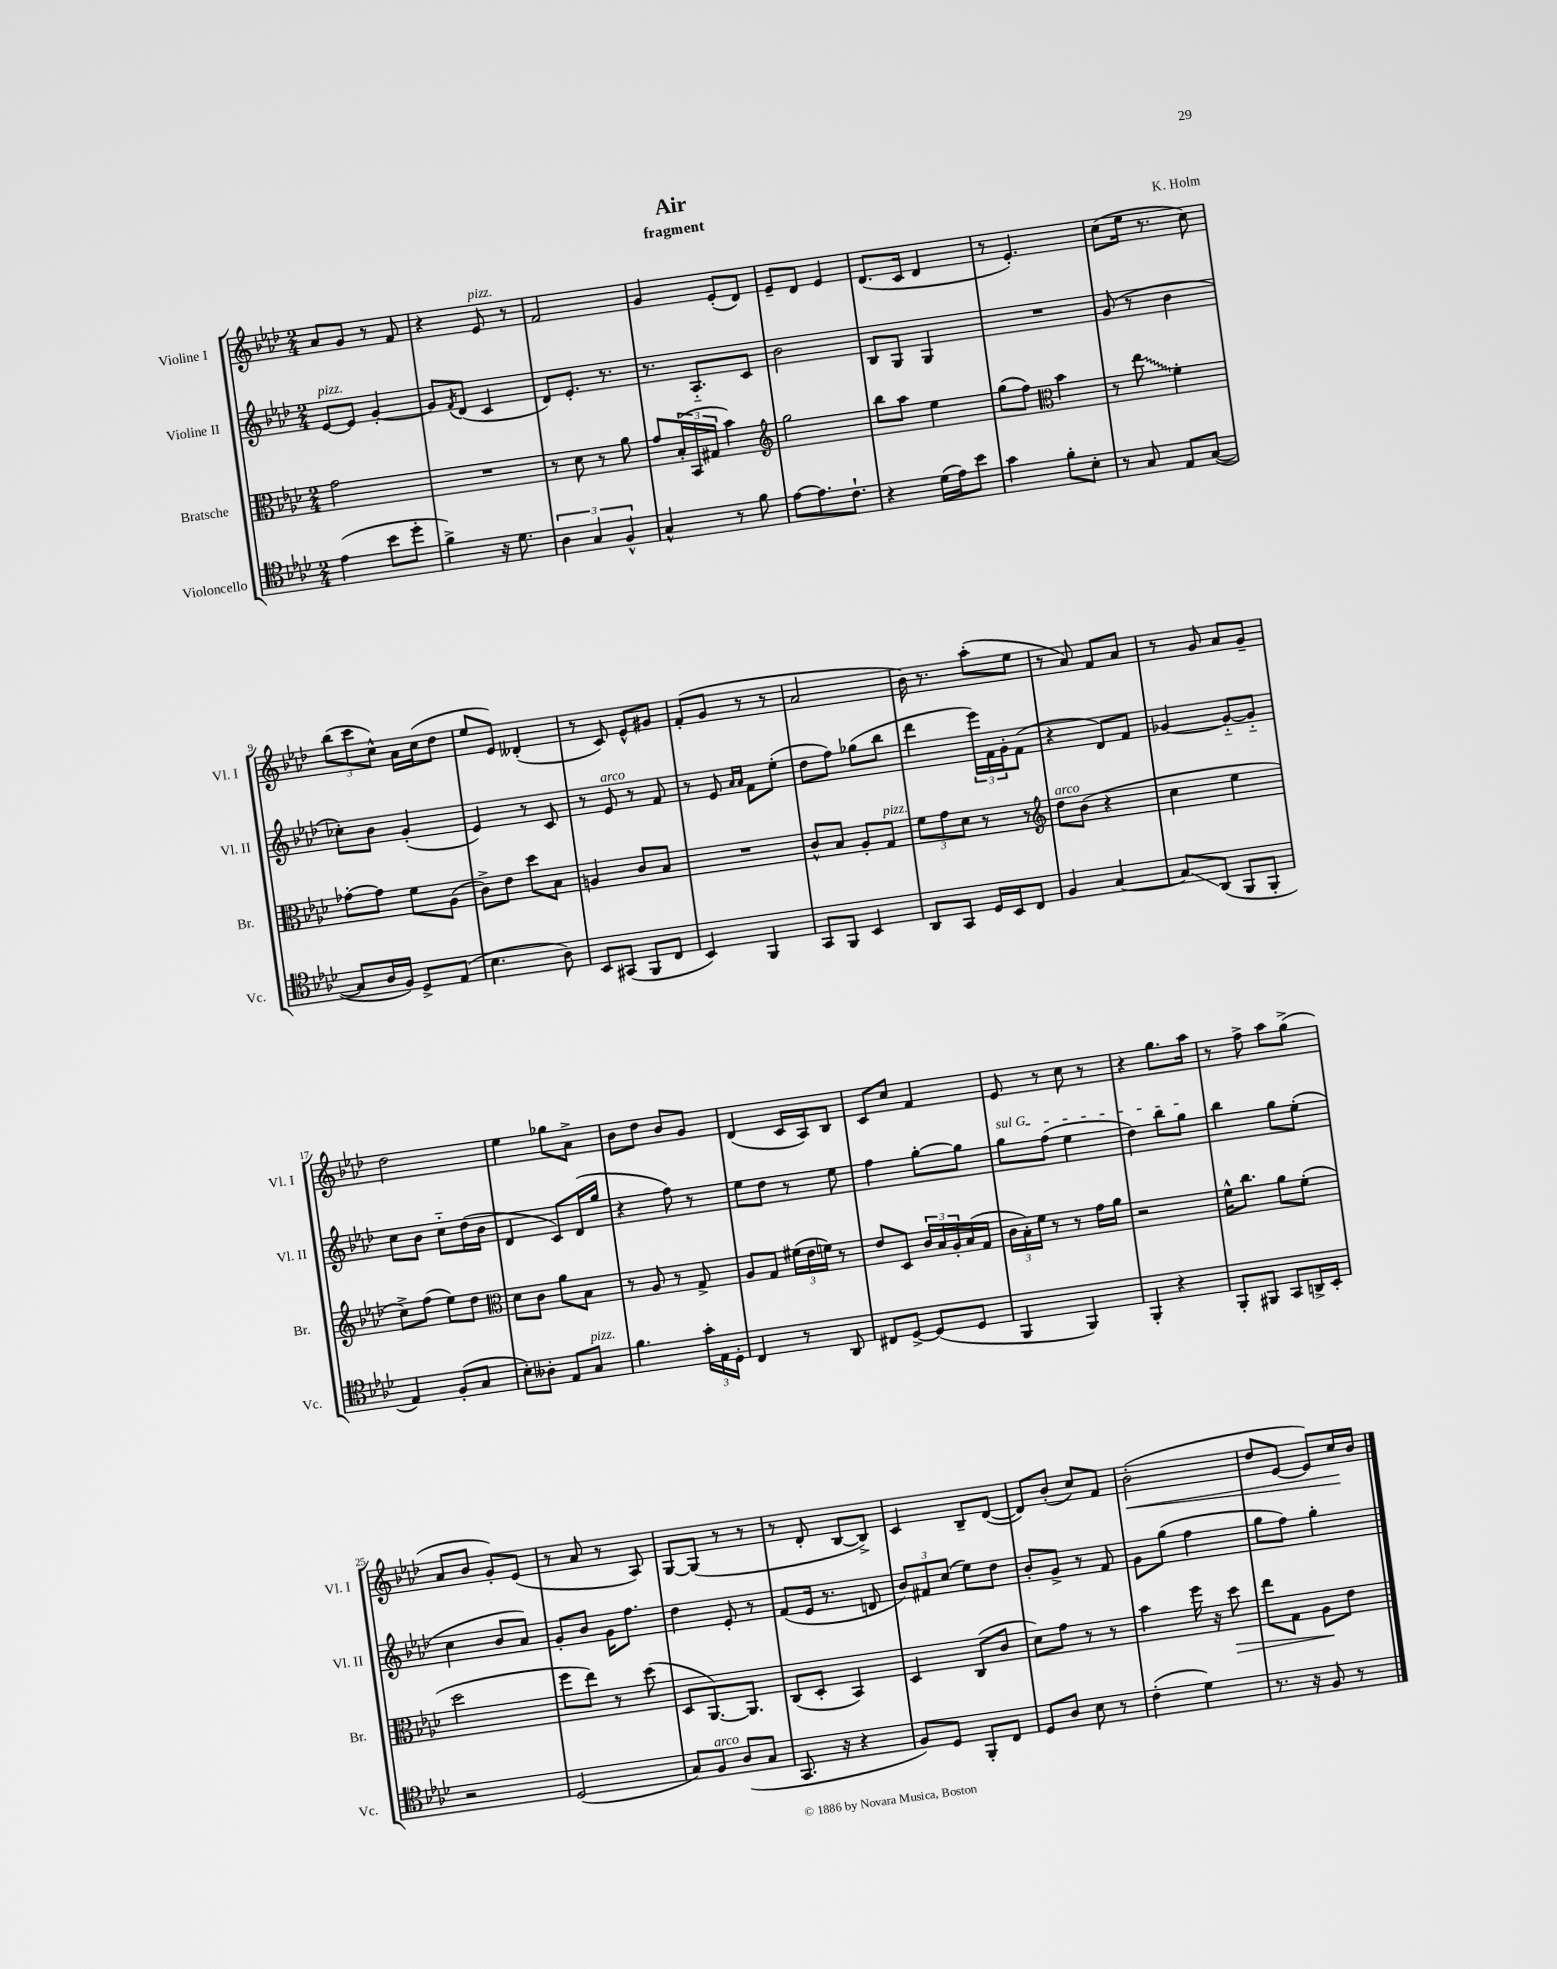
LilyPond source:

\header { title = "Air" composer = "K. Holm" subtitle = "fragment" }
<<
\new StaffGroup <<
\new Staff = "s0" \with { instrumentName = "Violine I" shortInstrumentName = "Vl. I" } {
    \clef treble \key aes \major \numericTimeSignature \time 2/4
    aes'8 g'8 r8 f'8 |
    r4 ees'8^\markup { \italic "pizz." } r8 |
    f'2 |
    g'4 ees'8-.( des'8) |
    ees'8-- des'8 ees'4 |
    des'8.( c'16 des'4 |
    r8 ees'4.-.) |
    c''8( ees''16 r8. c''8) |
    \tuplet 3/2 { bes''8( c'''8 c''8-^) } aes'16 c''16( des''8 |
    ees''8 ees'8) deses'4-.( |
    r8 c'8) ees'8-^ gis'8 |
    f'8-.( g'8 r8 r8 |
    aes'2 |
    bes'16) r8. aes''8-.( ees''8 |
    r8 aes'8) f'8 aes'8 |
    r8 g'8 aes'8 g'8-- |
    des''2 |
    ees''4 ges''8 aes'8-> |
    bes'8 des''8 bes'8 g'8 |
    des'4( c'16 aes16) bes8 |
    c'8 c''8 f'4 |
    ees'8 r8 c''8 r8 |
    r4 g''8. aes''16 |
    r8 f''8-> aes''8 g''8->( |
    aes'8 bes'8 g'8-.) ees'8( |
    r8 aes'8 r8 aes8) |
    g8~ g8( r8 r8 |
    r8 des'8-. bes8~ bes8->) |
    c'4 bes8-- des'8~( |
    des'8) bes'8-.( c''8) f'8 |
    bes'2-.\<( |
    des''8 ees'8~ ees'8) c''16\! bes'16 \bar "|." |
}
\new Staff = "s1" \with { instrumentName = "Violine II" shortInstrumentName = "Vl. II" } {
    \clef treble \key aes \major \numericTimeSignature \time 2/4
    ees'8~^\markup { \italic "pizz." } ees'8 g'4~-. |
    g'8 \acciaccatura { f'8 } des'8( c'4 |
    des'8) ees'8.-. r8. |
    r8. aes8.-_ c'8 |
    bes'2 |
    bes8 g8 g4 |
    R2 |
    g'8( r8 bes'4 |
    ces''8-.) bes'8 g'4-.( |
    ees'4) r8 c'8 |
    r8 ees'8^\markup { \italic "arco" } r8 f'8 |
    r8 ees'8 \grace { aes'16 aes'16 } f'8 ees''8-.( |
    des''8 f''8) ges''8( bes''8 |
    des'''4 \tuplet 3/2 { ees'''16) f'16 g'16-. } f'8( |
    r4 des'8) f'8 |
    ges'4~ ges'8~-_ ges'8-_ |
    c''8 bes'8 c''8-_ des''16( bes'16 |
    des'4 c'8) des'16( g''16 |
    r4 f''8) r8 |
    ees''8 des''8 r8 ees''8 |
    f''4 g''8~-. g''8 |
    \once \override TextSpanner.bound-details.left.text = \markup { \italic "sul G" } g''8\startTextSpan f''8( ees''4 |
    des''4) bes''8 g''8\stopTextSpan |
    bes''4 g''8 ees''8-.( |
    c''4 bes'8 aes'8) |
    g'8-. bes'8 g'16 f''8. |
    des''4 ees'8-. r8 |
    f'8( ees'16 r8. d'8 |
    \tuplet 3/2 { bes'8) fis'8 c''8( } ees''8) des''8 |
    bes'8-. g'8-> r8 f'8 |
    g'8 g''8( f''4 |
    g''8 f''8) g''4-. \bar "|." |
}
\new Staff = "s2" \with { instrumentName = "Bratsche" shortInstrumentName = "Br." } {
    \clef alto \key aes \major \numericTimeSignature \time 2/4
    g'2 |
    R2 |
    r8 des'8 r8 aes'8 |
    g'8 \tuplet 3/2 { bes16-.( bes,16 gis16 } bes'4) |
    \clef treble g''2 |
    bes''8 aes''8 ees''4 |
    g''8( f''8) \clef alto bes'4 |
    r8 \once \override Glissando.style = #'zigzag ees''8\glissando f'4-. |
    ges'8~-. ges'8 f'8 aes8( |
    c'8->) ees'8 des''8 bes8 |
    a4 c'8 bes8 |
    R2 |
    c'8-^ bes8 aes8-. g8^\markup { \italic "pizz." } |
    \tuplet 3/2 { f'8 g'8 des'8 } r8 r8 |
    \clef treble des''8^\markup { \italic "arco" } bes'8( r4 |
    c''4 ees''4 |
    c''8->) f''8( ees''8) des''8 |
    \clef alto des'8 c'8 aes'8 bes8 |
    r8 aes8 r8 g8-> |
    aes8 g8 \tuplet 3/2 { fis'16( ees'16 f'16) } r8 |
    ees'8 des8 \tuplet 3/2 { c'16 bes16 aes16-. } bes16( g16 |
    \tuplet 3/2 { c'16 bes16-.) f'16 } r8 r8 g'16 aes'16 |
    r2 |
    f'16-^ c''8. aes'8 f'8-.( |
    des''2 |
    f''8 ees''8) r8 des''8( |
    des8 aes,8.~) aes,8. |
    c8( des8-. bes,4) |
    des4 c8( c'8 |
    des'8) g'8 r8 r8 |
    bes'4 f''16 r16 des''8\> |
    ees''8 g8 aes8\! ees'8 \bar "|." |
}
\new Staff = "s3" \with { instrumentName = "Violoncello" shortInstrumentName = "Vc." } {
    \clef tenor \key aes \major \numericTimeSignature \time 2/4
    ees'4( bes'8 des''8-. |
    f'4->) r16 des'8. |
    \tuplet 3/2 { aes4 g4 f4-^ } |
    g4-^ r8 f'8 |
    ees'8~ ees'8. c'8.-! |
    r4 des'16( ees'16) bes'8 |
    g'4 f'8-. bes8-. |
    r8 g8 ees8 g8~( |
    g8 aes16 f16) des8-> ees8( |
    bes4. aes8) |
    bes,8 gis,8( f,8 c8 |
    bes,4) f,4 |
    g,8 f,8 bes,4 |
    aes,8 g,8 des16 bes,16 c8 |
    f4 g4~ |
    g8\glissando aes,8( f,8 f,8-. |
    ees4) f8-.( g8 |
    bes8-.) aeses8-. ees8 g8^\markup { \italic "pizz." } |
    f'4. \tuplet 3/2 { g'16-. ees16 des16-. } |
    c4 r8 aes,8 |
    cis8 des8~-> des8( des8 |
    f,4 f,4) |
    f,4-. r4 |
    f,8-. fis,8 g,8 a,16-> bes,16-. |
    r2 |
    des2( |
    g8) f8^\markup { \italic "arco" } aes8( g8 |
    g,8. r16 r4 |
    f8) des8 f,8-. c8 |
    des8 aes8 bes8 r8 |
    c'4-.( des'4) |
    r8. r16 f8 r8 \bar "|." |
}
>>
>>
